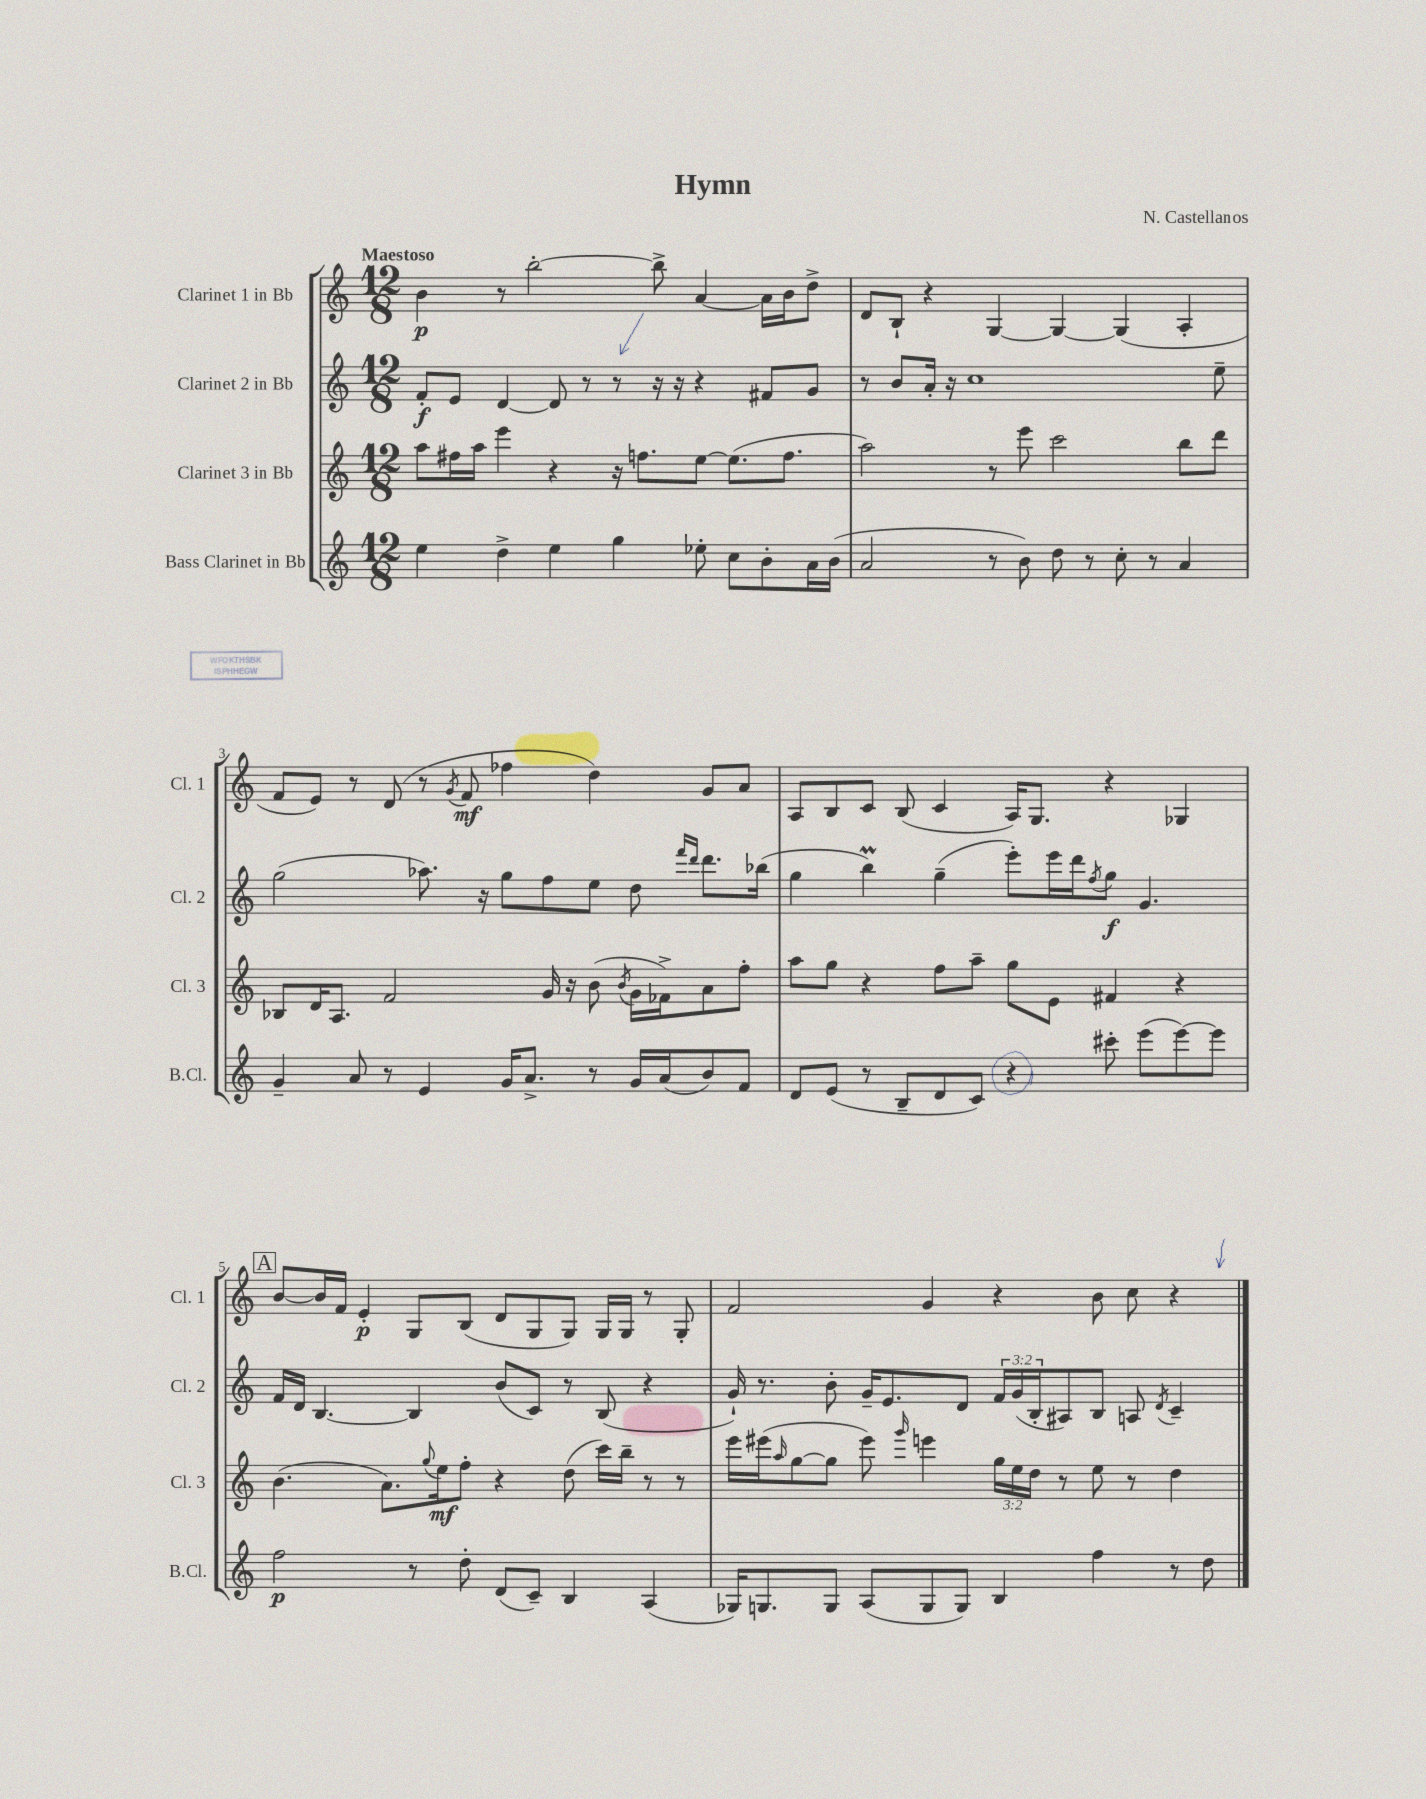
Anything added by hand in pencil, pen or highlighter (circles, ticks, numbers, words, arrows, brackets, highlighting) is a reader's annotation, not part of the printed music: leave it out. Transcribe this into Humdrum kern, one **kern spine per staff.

**kern	**kern	**kern	**kern
*staff4	*staff3	*staff2	*staff1
*clefG2	*clefG2	*clefG2	*clefG2
*k[]	*k[]	*k[]	*k[]
*M12/8	*M12/8	*M12/8	*M12/8
4ee	8aa	8f'	4b
.	16ff#	8e	.
.	16aa	.	.
4dd^	4eee	[4d	8r
.	.	.	[2bb'
4ee	4r	8d]	.
.	.	8r	.
4gg	16r	8r	.
.	8.ff	.	.
.	.	16r	8bb^]
.	.	16r	.
8ee-'	[8ee	4r	[4a
8cc	(8.ee]	.	.
8b'	.	8f#	16a]
.	8.ff	.	16b
16a	.	8g	8dd^
(16b	.	.	.
=	=	=	=
2a	2aa)	8r	8d
.	.	8b	8B`
.	.	16a'	4r
.	.	16r	.
.	.	1cc	.
8r	8r	.	[4G
8b)	8eee	.	.
8dd	2ccc	.	4G_
8r	.	.	.
8cc'	.	.	(4G]
8r	.	.	.
4a	8bb	.	4A'
.	8ddd	8ee~	.
=	=	=	=
4g~	8B-	(2gg	8f
.	16d	.	8e)
.	8.A	.	.
8a	.	.	8r
8r	2f	.	(8d
4e	.	8.aa-)	8r
.	.	.	8qg
.	.	.	8f
.	.	16r	.
16g	.	8gg	4ff-
8.a^	.	.	.
.	16g	8ff	.
.	16r	.	.
8r	(8b	8ee	4dd)
.	8qb	.	.
16g	16g	8dd	.
(16a	16f-^)	.	.
.	.	16qqfff	.
.	.	16qqddd	.
8b)	8a	8.ddd	8g
8f	8ff'	.	8a
.	.	(16bb-	.
=	=	=	=
8d	8aa	4gg	8A
(8e	8gg	.	8B
8r	4r	4bb)	8c
8B~	.	.	(8B
8d	8ff	(4gg~	4c
8c)	8aa~	.	.
4r	8gg	8eee')	16A)
.	.	.	8.G
.	8e	16eee	.
.	.	16ddd	.
.	.	8qff	.
8ccc#'	4f#	8gg	4r
(8eee	.	4.g	.
[8eee)	4r	.	4G-
8eee]	.	.	.
=	=	=	=
2ff	(4.b	16f	[8b
.	.	16d	.
.	.	[4.B	16b]
.	.	.	16f
.	.	.	4e'
.	8.a)	.	.
8r	.	4B]	8G
.	8qqgg	.	.
.	16ee	.	.
8dd'	8ff'	.	(8B
(8d	4r	(8b	8d
8c~)	.	8c)	8G
4B	(8dd	8r	8G)
.	16ccc)	(8B	16G
.	16bb~	.	16G
(4A	8r	4r	8r
.	8r	.	8G'
=	=	=	=
16G-)	16eee	16g`)	2f
8.G	(16eee#	8.r	.
.	16qqaa	.	.
.	[8gg	.	.
8G	8gg]	8b'	.
(8A	8eee#)	16g~	.
.	.	8.e	.
.	16qqggg	.	.
8G	4eee	.	4g
8G)	.	8d	.
4B	24gg	24f	4r
.	24ee	(24g	.
.	24dd	24B'	.
.	8r	8A#)	.
4ff	8ee	8B	8b
.	8r	8A	8cc
.	.	8qd	.
8r	4dd	4c~	4r
8dd	.	.	.
==	==	==	==
*-	*-	*-	*-
